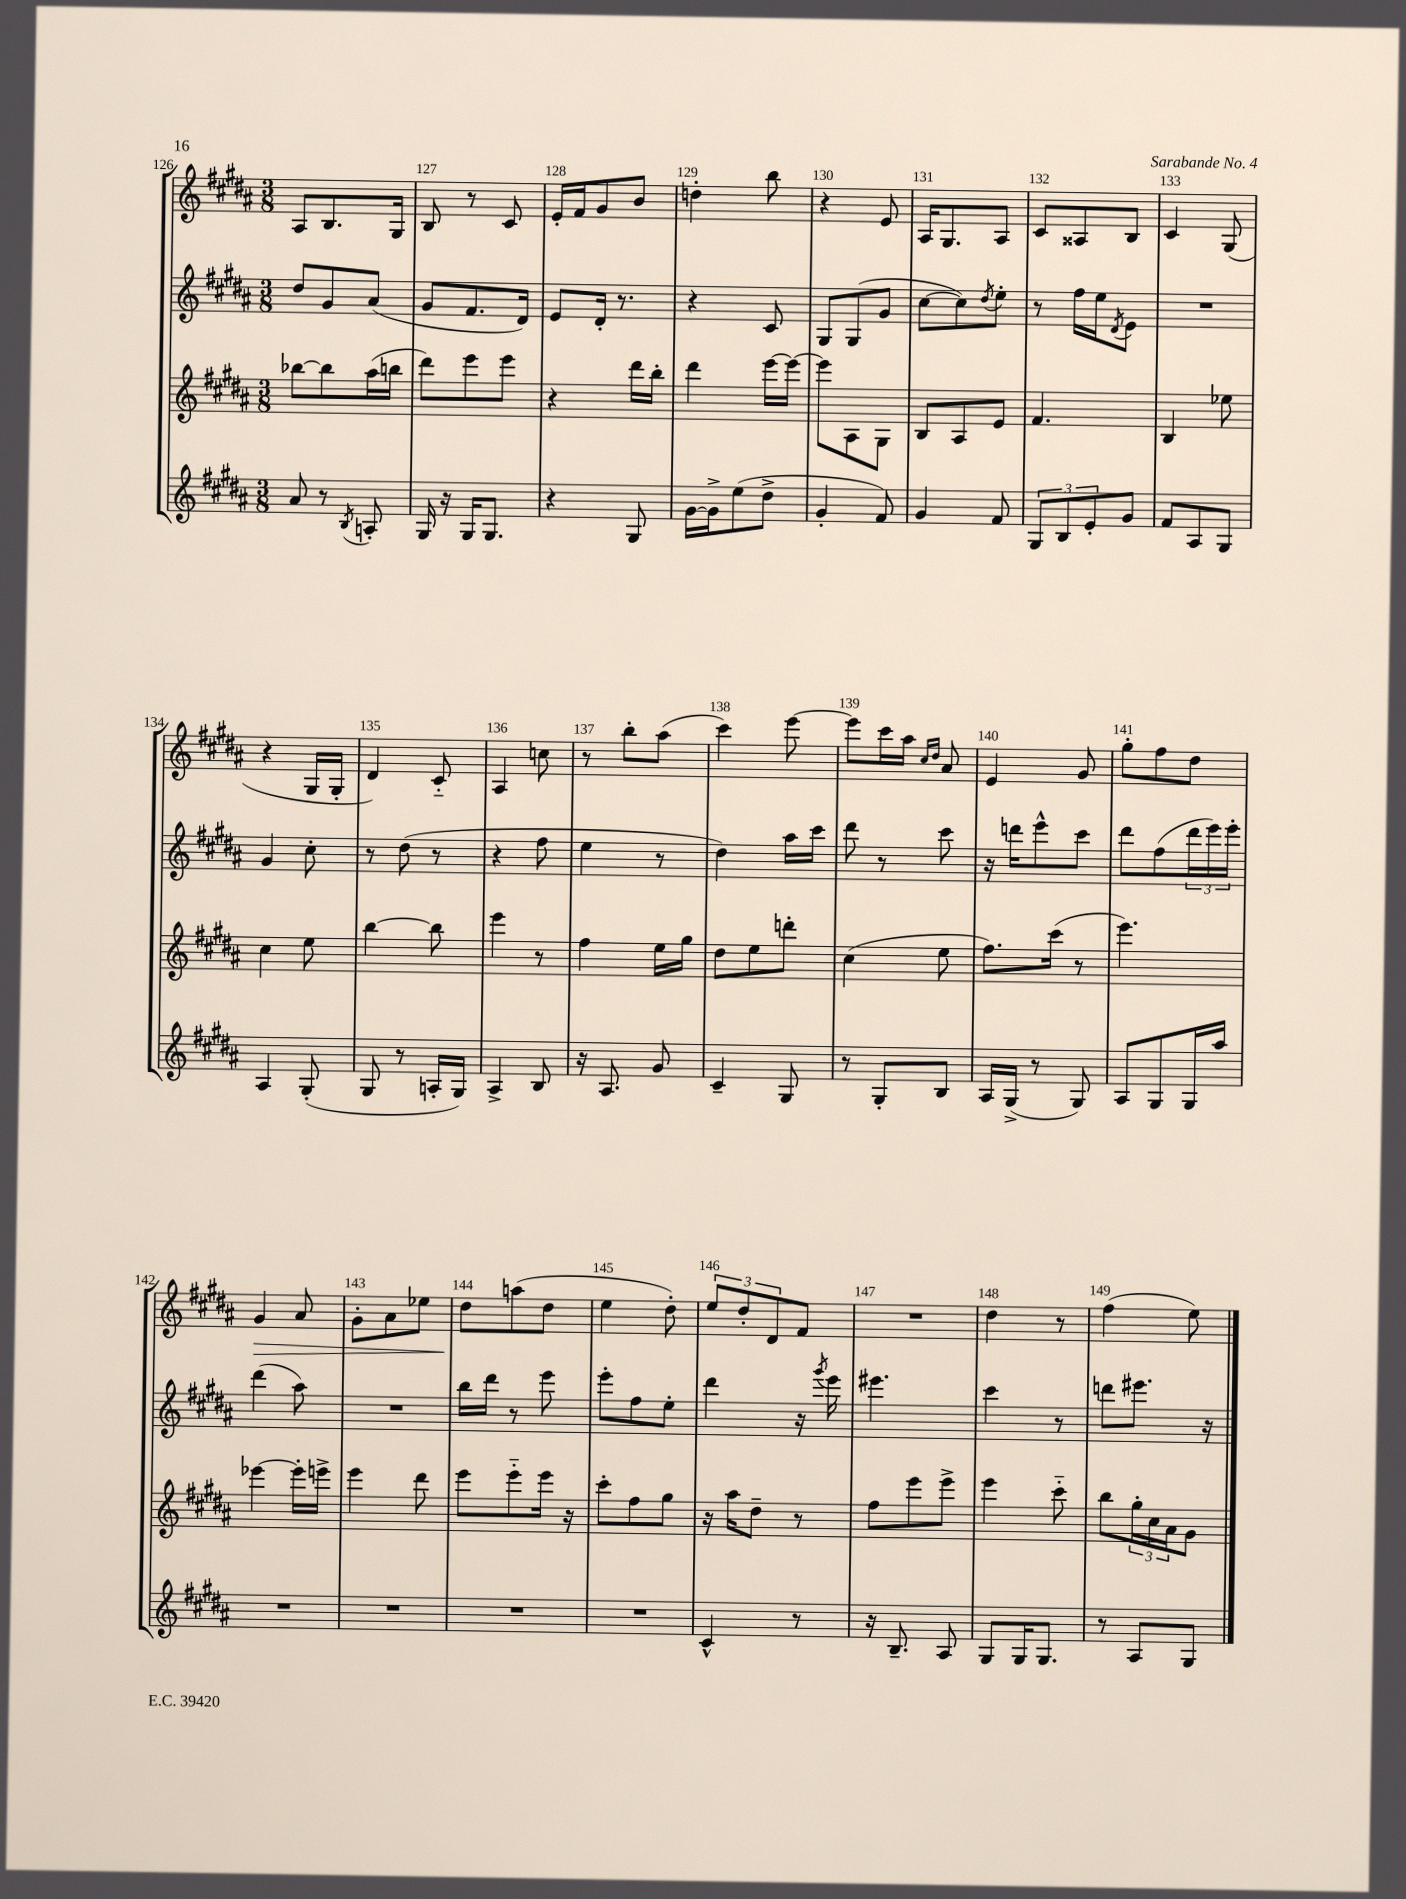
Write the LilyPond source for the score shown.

<<
\new StaffGroup <<
\new Staff = "s0" {
    \clef treble \key b \major \numericTimeSignature \time 3/8
    ais8 b8. gis16 |
    b8 r8 cis'8 |
    e'16-. fis'16 gis'8 b'8 |
    d''4-. b''8 |
    r4 e'8 |
    ais16 gis8. ais8 |
    cis'8 aisis8 b8 |
    cis'4 gis8( |
    r4 gis16 gis16-. |
    dis'4) cis'8-_ |
    ais4 c''8 |
    r8 b''8-. ais''8( |
    cis'''4) e'''8~ |
    e'''8 cis'''16 ais''16 \grace { cis''16 dis''16 } ais'8 |
    e'4 gis'8 |
    gis''8-. fis''8 dis''8 |
    gis'4\> ais'8 |
    gis'8-. ais'8 ees''8 |
    dis''8\! a''8( dis''8 |
    e''4 dis''8-.) |
    \tuplet 3/2 { e''8 dis''8-. dis'8 } fis'8 |
    R4. |
    dis''4 r8 |
    fis''4( e''8) \bar "|." |
}
\new Staff = "s1" {
    \clef treble \key b \major \numericTimeSignature \time 3/8
    dis''8 gis'8 ais'8( |
    gis'8 fis'8. dis'16) |
    e'8 dis'16-. r8. |
    r4 cis'8 |
    gis8 gis8( gis'8 |
    cis''8~ cis''8) \acciaccatura { dis''8 } e''8-. |
    r8 fis''16 e''16 \acciaccatura { dis'8 } e'8 |
    R4. |
    gis'4 cis''8-. |
    r8 dis''8( r8 |
    r4 fis''8 |
    e''4 r8 |
    dis''4) ais''16 cis'''16 |
    dis'''8 r8 cis'''8 |
    r16 d'''16 e'''8-^ cis'''8 |
    dis'''8 fis''8( \tuplet 3/2 { dis'''16 e'''16) e'''16-. } |
    dis'''4( ais''8) |
    R4. |
    b''16 dis'''16 r8 e'''8 |
    e'''8-. fis''8 e''8-. |
    dis'''4 r16 \acciaccatura { gis'''8 } e'''16 |
    eis'''4. |
    cis'''4 r8 |
    d'''8 eis'''8. r16 \bar "|." |
}
\new Staff = "s2" {
    \clef treble \key b \major \numericTimeSignature \time 3/8
    bes''8~ bes''8 ais''16( b''16 |
    dis'''8) e'''8 e'''8 |
    r4 dis'''16 b''16-. |
    dis'''4 e'''16~ e'''16~ |
    e'''8 ais8 gis8 |
    b8 ais8 e'8 |
    fis'4. |
    b4 ees''8 |
    cis''4 e''8 |
    b''4~ b''8 |
    e'''4 r8 |
    fis''4 e''16 gis''16 |
    dis''8 e''8 d'''8-. |
    cis''4( e''8 |
    fis''8.) cis'''16( r8 |
    e'''4.) |
    ees'''4~ ees'''16-. e'''16-> |
    e'''4 dis'''8 |
    e'''8 e'''8-_ e'''16 r16 |
    cis'''8-. fis''8 gis''8 |
    r16 ais''16 dis''8-- r8 |
    fis''8 e'''8 e'''8-> |
    e'''4 cis'''8-_ |
    b''8 \tuplet 3/2 { gis''16-. cis''16 ais'16 } gis'8 \bar "|." |
}
\new Staff = "s3" {
    \clef treble \key b \major \numericTimeSignature \time 3/8
    ais'8 r8 \acciaccatura { b8 } a8-. |
    gis16 r16 gis16 gis8. |
    r4 gis8 |
    gis'16~ gis'16-> e''8( dis''8-> |
    gis'4-. fis'8) |
    gis'4 fis'8 |
    \tuplet 3/2 { gis8 b8 e'8-. } gis'8 |
    fis'8 ais8 gis8 |
    ais4 gis8-.( |
    gis8 r8 a16-. gis16) |
    ais4-> b8 |
    r16 ais8. gis'8 |
    cis'4-- gis8 |
    r8 gis8-. b8 |
    ais16 gis16->( r8 gis8) |
    ais8 gis8 gis16 ais''16 |
    R4. |
    R4. |
    R4. |
    R4. |
    cis'4-^ r8 |
    r16 b8.-- ais8 |
    gis8 gis16 gis8. |
    r8 ais8 gis8 \bar "|." |
}
>>
>>
\layout { \context { \Score currentBarNumber = #126 \override BarNumber.break-visibility = ##(#f #t #t) barNumberVisibility = #all-bar-numbers-visible } }
